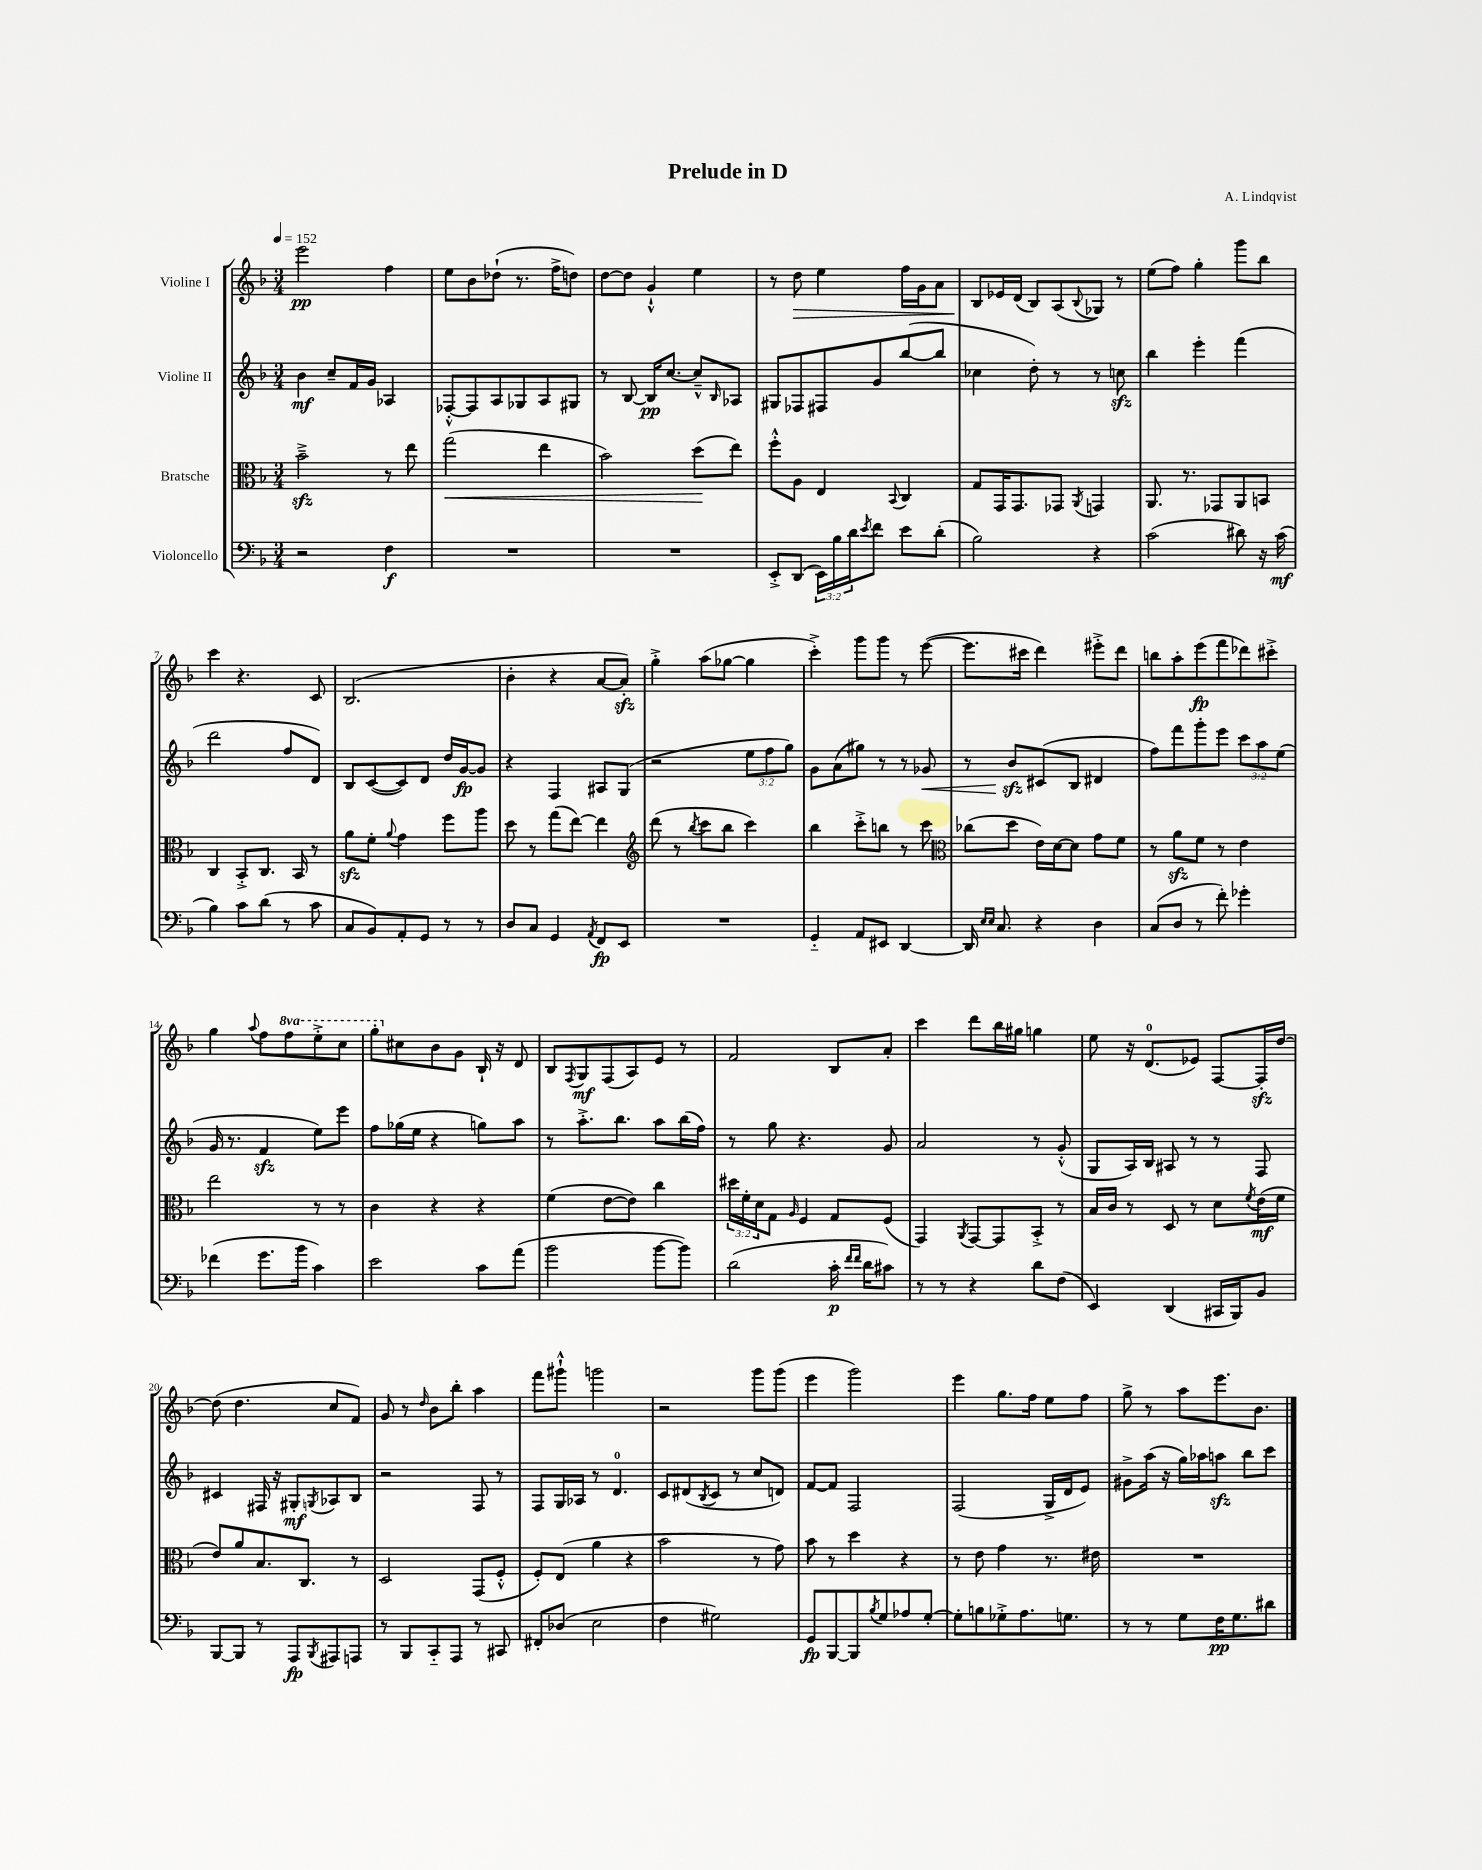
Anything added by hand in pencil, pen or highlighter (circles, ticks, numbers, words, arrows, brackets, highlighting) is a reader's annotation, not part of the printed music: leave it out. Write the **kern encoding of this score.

**kern	**kern	**kern	**kern
*staff4	*staff3	*staff2	*staff1
*clefF4	*clefC3	*clefG2	*clefG2
*k[b-]	*k[b-]	*k[b-]	*k[b-]
*M3/4	*M3/4	*M3/4	*M3/4
*MM152	*MM152	*MM152	*MM152
2r	2b-~^	4b-	2eee
.	.	8cc~	.
.	.	16f	.
.	.	16g	.
4F	8r	4A-	4ff
.	8ee	.	.
=	=	=	=
2.r	(2gg	[8F-'^^	8ee
.	.	8F-]	8b-
.	.	8A	(8dd-`
.	.	8G-	8.r
.	4ee	8A	.
.	.	.	16ff^
.	.	8G#	8dd)
=	=	=	=
2.r	2b-)	8r	[8dd
.	.	[8B-	8dd]
.	.	16B-]	4g`^^
.	.	[8.cc	.
.	(8dd	8cc~^^]	4ee
.	.	16qqB-	.
.	8ee)	8A-	.
=	=	=	=
8EE'^	8ff'^^	8G#	8r
(8DD	8A	8F-	8dd
24EE)	4E	8F#	4ee
24B-	.	.	.
24d	.	.	.
8qe	.	.	.
8f	.	8g	.
.	8qqBB-	.	.
8e	4C	([8bb-	16ff
.	.	.	16g
(8d'	.	8bb-]	8a
=	=	=	=
2B-)	8G	4cc-	8B-
.	16GG	.	16e-
.	8.GG	.	(16d
.	.	8dd')	8B-)
.	8GG-	8r	(8A
.	8qAA	.	8qqB-
4r	4GG	8r	8G-)
.	.	8cc	8r
=	=	=	=
(2c	8.AA	4bb-	(8ee
.	.	.	8ff)
.	8.r	.	.
.	.	4eee'	4gg'
.	8GG-	.	.
8d#)	8AA	(4fff	8ggg
16r	8BB	.	8bb-
(16c	.	.	.
=	=	=	=
4B-)	4C	2ddd	4ccc
8c	8BB-'^	.	4.r
(8d	8.C	.	.
8r	.	8ff	.
.	16BB-	.	.
8c	8r	8d)	8c
=	=	=	=
8C	8a	8B-	(2.B-
8BB-)	8f'	([8c	.
.	8qqa	.	.
8AA'	4g	8c])	.
8GG	.	8d	.
8r	8ff	16dd	.
.	.	[16g	.
8r	8aa	8g]	.
=	=	=	=
8D	8dd	4r	4b-'
8C	8r	.	.
4GG	(8gg	4F	4r
.	[8ee)	.	.
8qAA	.	.	.
8FF	4ee]	8A#	[8a
8EE	.	(8G	8a'])
=	=	=	=
*	*clefG2	*	*
2.r	(8ddd	2r	4gg'^
.	8r	.	.
.	8qbb-	.	.
.	8ccc	.	(8aa
.	8bb-	.	[8gg-
.	4ccc)	12ee	4gg-]
.	.	12ff	.
.	.	12gg)	.
=	=	=	=
4GG'~	4bb-	8g	4ccc'^)
.	.	(8a	.
8AA	8ccc'^	8gg#)	8ggg
8EE#	8bb	8r	8ggg
[4DD	8r	8r	8r
.	8ccc	8g-	([8eee
=	=	=	=
*	*clefC3	*	*
16DD]	(8cc-	8r	8.eee]
16qqE	.	.	.
16qqE	.	.	.
8.C	.	.	.
.	8dd	8b-	.
.	.	.	16ccc#
4r	16e)	(8c#	4ddd)
.	[16d	.	.
.	8d]	8B-	.
4D	8g	4d#	8eee#'^
.	8f	.	8ddd
=	=	=	=
(8C	8r	8ff)	8bb
8D	8a	8fff	8aa'
8r	8f	8ggg'	(8eee
8f')	8r	8eee	8fff
4g-'	4e	12ccc	8ddd-)
.	.	12aa	.
.	.	.	8ccc#'^
.	.	(12ee	.
=	=	=	=
(4f-	2ee	16g	4gg
.	.	8.r	.
.	.	.	8qqaa
8.g	.	4f	8ff
.	.	.	8fff
16b-	.	.	.
4c)	8r	8ee)	8eee'^
.	8r	8eee	8ccc
=	=	=	=
2e	4c	8ff	8ggg'
.	.	(16gg-	8cc#
.	.	16ee	.
.	4r	4r	8b-
.	.	.	8g
8c	4r	8gg)	16B-`
.	.	.	16r
(8a	.	8aa	8d
=	=	=	=
2b-	(4f	8r	8B-
.	.	.	8qF
.	.	8.aa'^	8G
.	[8e	.	(8F
.	.	8.bb-	.
.	8e])	.	8A)
[8b-	4cc	8aa	8e
8b-])	.	(16bb-	8r
.	.	16ff)	.
=	=	=	=
(2d	24dd#	8r	2f
.	24f'	.	.
.	24d	.	.
.	8G	8gg	.
.	16qqA	.	.
.	4F	4.r	.
16c'	8G	.	8B-
16qqf	.	.	.
16qqf	.	.	.
16d	.	.	.
8c#)	(8F	8g	8a'
=	=	=	=
8r	4GG)	2a	4ccc
8r	.	.	.
.	8qAA	.	.
4r	[8GG	.	8ddd
.	8GG]	.	16bb-
.	.	.	16gg#
8d	8BB-'^	8r	4gg
(8F	8r	(8g'^^	.
=	=	=	=
4EE)	16B-	8G	8ee
.	16c	.	.
.	8r	16A)	16r
.	.	16B-	(8.d
(4DD	8D	8A#	.
.	8r	8r	8e-)
16CC#	8d	8r	[8F
16BBB-)	.	.	.
.	8qf	.	.
8BB-	(16e	8F	16F']
.	16f	.	[16dd
=	=	=	=
[8BBB-	8e)	4c#	(8dd]
8BBB-]	8a	.	4.dd
8r	8.B-	16F#	.
.	.	16r	.
8AAA	.	8G#'	.
.	8.C	.	.
8qBBB-	.	8qG	.
8AAA#	.	8A-	8cc
8AAA	8r	8B-	8f)
=	=	=	=
8r	2D	2r	8g
8BBB-	.	.	8r
.	.	.	16qqdd
8CC'~	.	.	8b-
8AAA	.	.	8bb-'
8r	(8GG	8F	4aa
8CC#	8F'^^	8r	.
=	=	=	=
8FF#'	8F')	8F	8fff
(8D-	(8E	16G	8ggg#`^^
.	.	16A-	.
2E	4a	8r	2ggg
.	.	4.d	.
.	4r	.	.
=	=	=	=
4F	2b-	8c	2r
.	.	(8d#	.
.	.	8qB-	.
2G#)	.	8c	.
.	.	8r	.
.	8r	8cc	8ggg
.	8g)	8d)	(8ggg
=	=	=	=
8GG	8b-	[8f	4eee
[8BBB-	8r	8f]	.
8BBB-]	4dd	2F	2ggg)
8qB-	.	.	.
8G	.	.	.
8A-	4r	.	.
[8G'	.	.	.
=	=	=	=
8G']	8r	(2F	4eee
8B	8e	.	.
8G-'^	4g	.	8.gg
8.A	.	.	.
.	.	.	16ff
.	8.r	16G^	8ee
8.G	.	16d	.
.	.	8e)	8ff
.	16e#	.	.
=	=	=	=
8r	2.r	8g#^	8gg^
8r	.	(16aa	8r
.	.	16r	.
8G	.	16gg)	8aa
.	.	16aa-	.
16F	.	8aa	8.eee
8.G	.	.	.
.	.	8bb-	.
.	.	.	8.b-
8d#	.	8ccc	.
==	==	==	==
*-	*-	*-	*-
